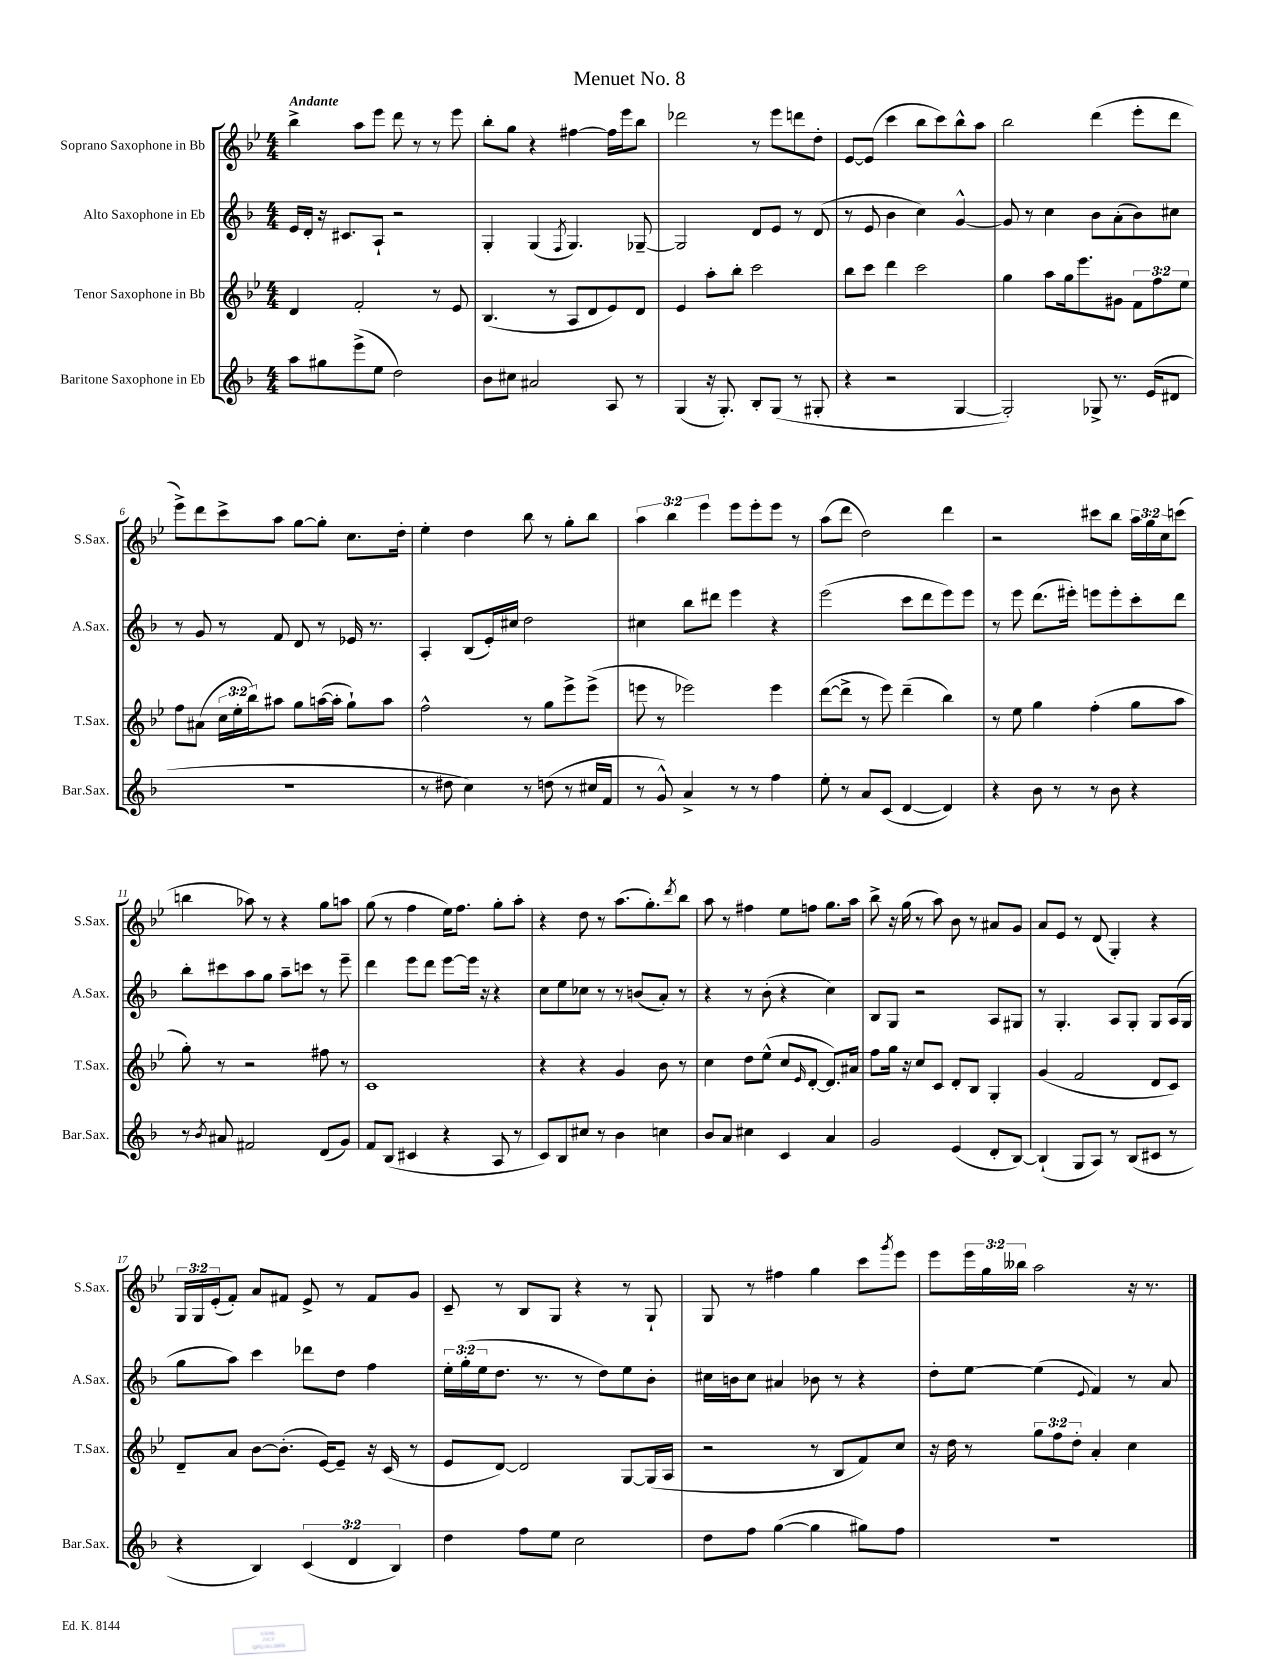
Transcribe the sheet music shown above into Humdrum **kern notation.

**kern	**kern	**kern	**kern
*staff4	*staff3	*staff2	*staff1
*clefG2	*clefG2	*clefG2	*clefG2
*k[b-]	*k[b-e-]	*k[b-]	*k[b-e-]
*M4/4	*M4/4	*M4/4	*M4/4
8aa	4d	16e	4bb-^
.	.	16d'	.
8gg#	.	16r	.
.	.	8.c#	.
(8eee^	2f'	.	8aa
8ee	.	8A`	8eee-
2dd)	.	2r	8ddd
.	.	.	8r
.	8r	.	8r
.	8e-	.	8eee-
=	=	=	=
8b-	(4.B-	4G'	8bb-'
8cc#	.	.	8gg
2a#	.	(4G	4r
.	8r	.	.
.	.	8qF	.
.	8A	4.G)	[4ff#
.	8d	.	.
8A	8e-)	.	16ff#]
.	.	.	16eee-
8r	8d	[8G-~	8bb-
=	=	=	=
(4G	4e-	2G-]	2ddd-
16r	8aa'	.	.
8.G')	.	.	.
.	8bb-'	.	.
8B-'	2ccc	8d	8r
(8G	.	8e	8eee-
8r	.	8r	8ddd
8G#'	.	(8d	8dd'
=	=	=	=
4r	8bb-	8r	[8e-
.	8ccc	8e	(8e-]
2r	4ddd	4b-	4ccc
.	2ccc	4cc)	8bb-
.	.	.	8ccc)
[4G	.	[4g^^	8bb-^^
.	.	.	8aa
=	=	=	=
2G'])	4gg	8g]	2bb-
.	.	8r	.
.	8aa	4cc	.
.	16gg	.	.
.	8.eee-	.	.
8G-^	.	8b-	(4ddd
8.r	8g#	(8a'	.
.	12f	8b-)	8eee-'
(16e	.	.	.
.	12ff	.	.
8d#	.	8cc#	8ddd
.	12ee-	.	.
=	=	=	=
1r	8ff	8r	8eee-^)
.	(8a#	8g	8ddd
.	24cc	8r	8ccc^
.	24ee-'	.	.
.	24bb-)	.	.
.	8aa#	8f	8aa
.	8gg	8d	[8gg
.	([16aa	8r	8gg']
.	16aa']	.	.
.	8gg`)	16e-	8.cc
.	.	8.r	.
.	8aa	.	.
.	.	.	16dd'
=	=	=	=
8r	2ff^^	4A'	4ee-'
8dd#	.	.	.
4cc)	.	(8B-	4dd
.	.	16e')	.
.	.	16cc#	.
8r	8r	2dd	8bb-
(8dd	8gg	.	8r
8r	8eee-^	.	8gg'
16cc#	(8eee-^	.	8bb-
16f	.	.	.
=	=	=	=
8r	8eee	4cc#	6aa
8g^^)	8r	.	.
.	.	.	6bb-
4a^	2eee-)	8bb-	.
.	.	.	6eee-
.	.	8ddd#	.
8r	.	4eee	8eee-
8r	.	.	8eee-'
4ff	4eee-	4r	8eee-
.	.	.	8r
=	=	=	=
8ee'	([8ddd	(2eee	(8aa
8r	8ddd^]	.	8ddd
8a	8r	.	2dd)
(8c	8eee-)	.	.
[4d	(4ddd~	8ccc	.
.	.	8ddd	.
4d])	4bb-)	8eee)	4ddd
.	.	8eee	.
=	=	=	=
4r	8r	8r	2r
.	8ee-	8eee	.
8b-	4gg	(8.ddd	.
8r	.	.	.
.	.	16eee#')	.
8r	(4ff'	8eee	8ccc#
8b-	.	8eee'	8bb-
4r	8gg	8ccc'	24aa
.	.	.	24gg
.	.	.	24cc
.	8aa	8ddd	(8ccc
=	=	=	=
8r	8gg')	8bb-'	4bb
8qb-	.	.	.
8a#	8r	8ccc#	.
2f#	2r	8aa	8aa-)
.	.	8gg	8r
.	.	8aa~	4r
.	.	8ccc	.
(8d	8ff#	8r	8gg
8g)	8r	8eee~	8aa
=	=	=	=
8f	1c	4ddd	(8gg
(8B-	.	.	8r
4c#	.	8eee	4ff
.	.	8ddd	.
4r	.	[8eee	16ee-)
.	.	.	8.ff
.	.	16eee]	.
.	.	16r	.
8A	.	4r	8gg'
8r	.	.	8aa'
=	=	=	=
8c)	4r	8cc	4r
8B-	.	8ee	.
8cc#	4r	8cc-	8dd
8r	.	8r	8r
4b-	4g	8r	(8.aa
.	.	(8b	.
.	.	.	8.gg')
4cc	8b-	8a')	.
.	.	.	8qddd
.	8r	8r	8bb-
=	=	=	=
8b-	4cc	4r	8aa
8a	.	.	8r
4cc#	8dd	8r	4ff#
.	(8ee-^^	(8b-'	.
4c	8cc	4r	8ee-
.	16qqe-	.	.
.	[8d'	.	8ff
4a	8.d])	4cc)	8.gg
.	16a#	.	16aa
=	=	=	=
2g	8ff	8B-	8bb-^
.	16gg	8G	16r
.	16r	.	(16gg
.	8cc	2r	8r
.	8c	.	8aa)
(4e	8d'	.	8b-
.	8B-	.	8r
8d'	4G'	8A	8a#
[8B-)	.	8G#	8g
=	=	=	=
(4B-`]	(4g	8r	8a
.	.	4.G'	8e-
8G	2f	.	8r
8A)	.	.	(8d
8r	.	8A	4G')
(8B-	.	8G'	.
8c#	8d	8G	4r
8r	8c)	(16A	.
.	.	16G	.
=	=	=	=
4r	8d~	8gg	24G
.	.	.	24G
.	.	.	(24e-'
.	8a	8aa)	8f')
4B-)	[8b-	4ccc	8a
.	(8.b-']	.	8f#
(6c	.	8ddd-	8e-^
.	[16e-)	.	.
.	8e-~]	8dd	8r
6d	.	.	.
.	16r	4ff	8f#
.	(16c	.	.
6B-)	.	.	.
.	8r	.	8g
=	=	=	=
4dd	8e-	24ee'	8c~
.	.	(24gg'	.
.	.	24ee	.
.	[8d)	8.dd	8r
8ff	2d]	.	8B-
.	.	8.r	.
8ee	.	.	8G
2cc	.	8r	4r
.	.	8dd)	.
.	[8G	8ee	8r
.	(16G]	8b-'	8G`
.	16A	.	.
=	=	=	=
8dd	2r	16cc#	8G
.	.	16b	.
8ff	.	8cc#	8r
([4gg	.	4a#	4ff#
4gg]	8r	8b-	4gg
.	8B-	8r	.
8gg#)	8f)	4r	8ccc
.	.	.	8qggg
8ff	8cc	.	8eee-
=	=	=	=
1r	16r	8dd'	8eee-
.	16dd	.	.
.	8r	[8ee	24eee-
.	.	.	24gg
.	.	.	24bb--
.	12gg	(4ee]	2aa
.	12ff	.	.
.	12dd'	.	.
.	.	8qqe	.
.	4a'	4f)	.
.	4cc	8r	16r
.	.	.	8.r
.	.	8a	.
==	==	==	==
*-	*-	*-	*-
